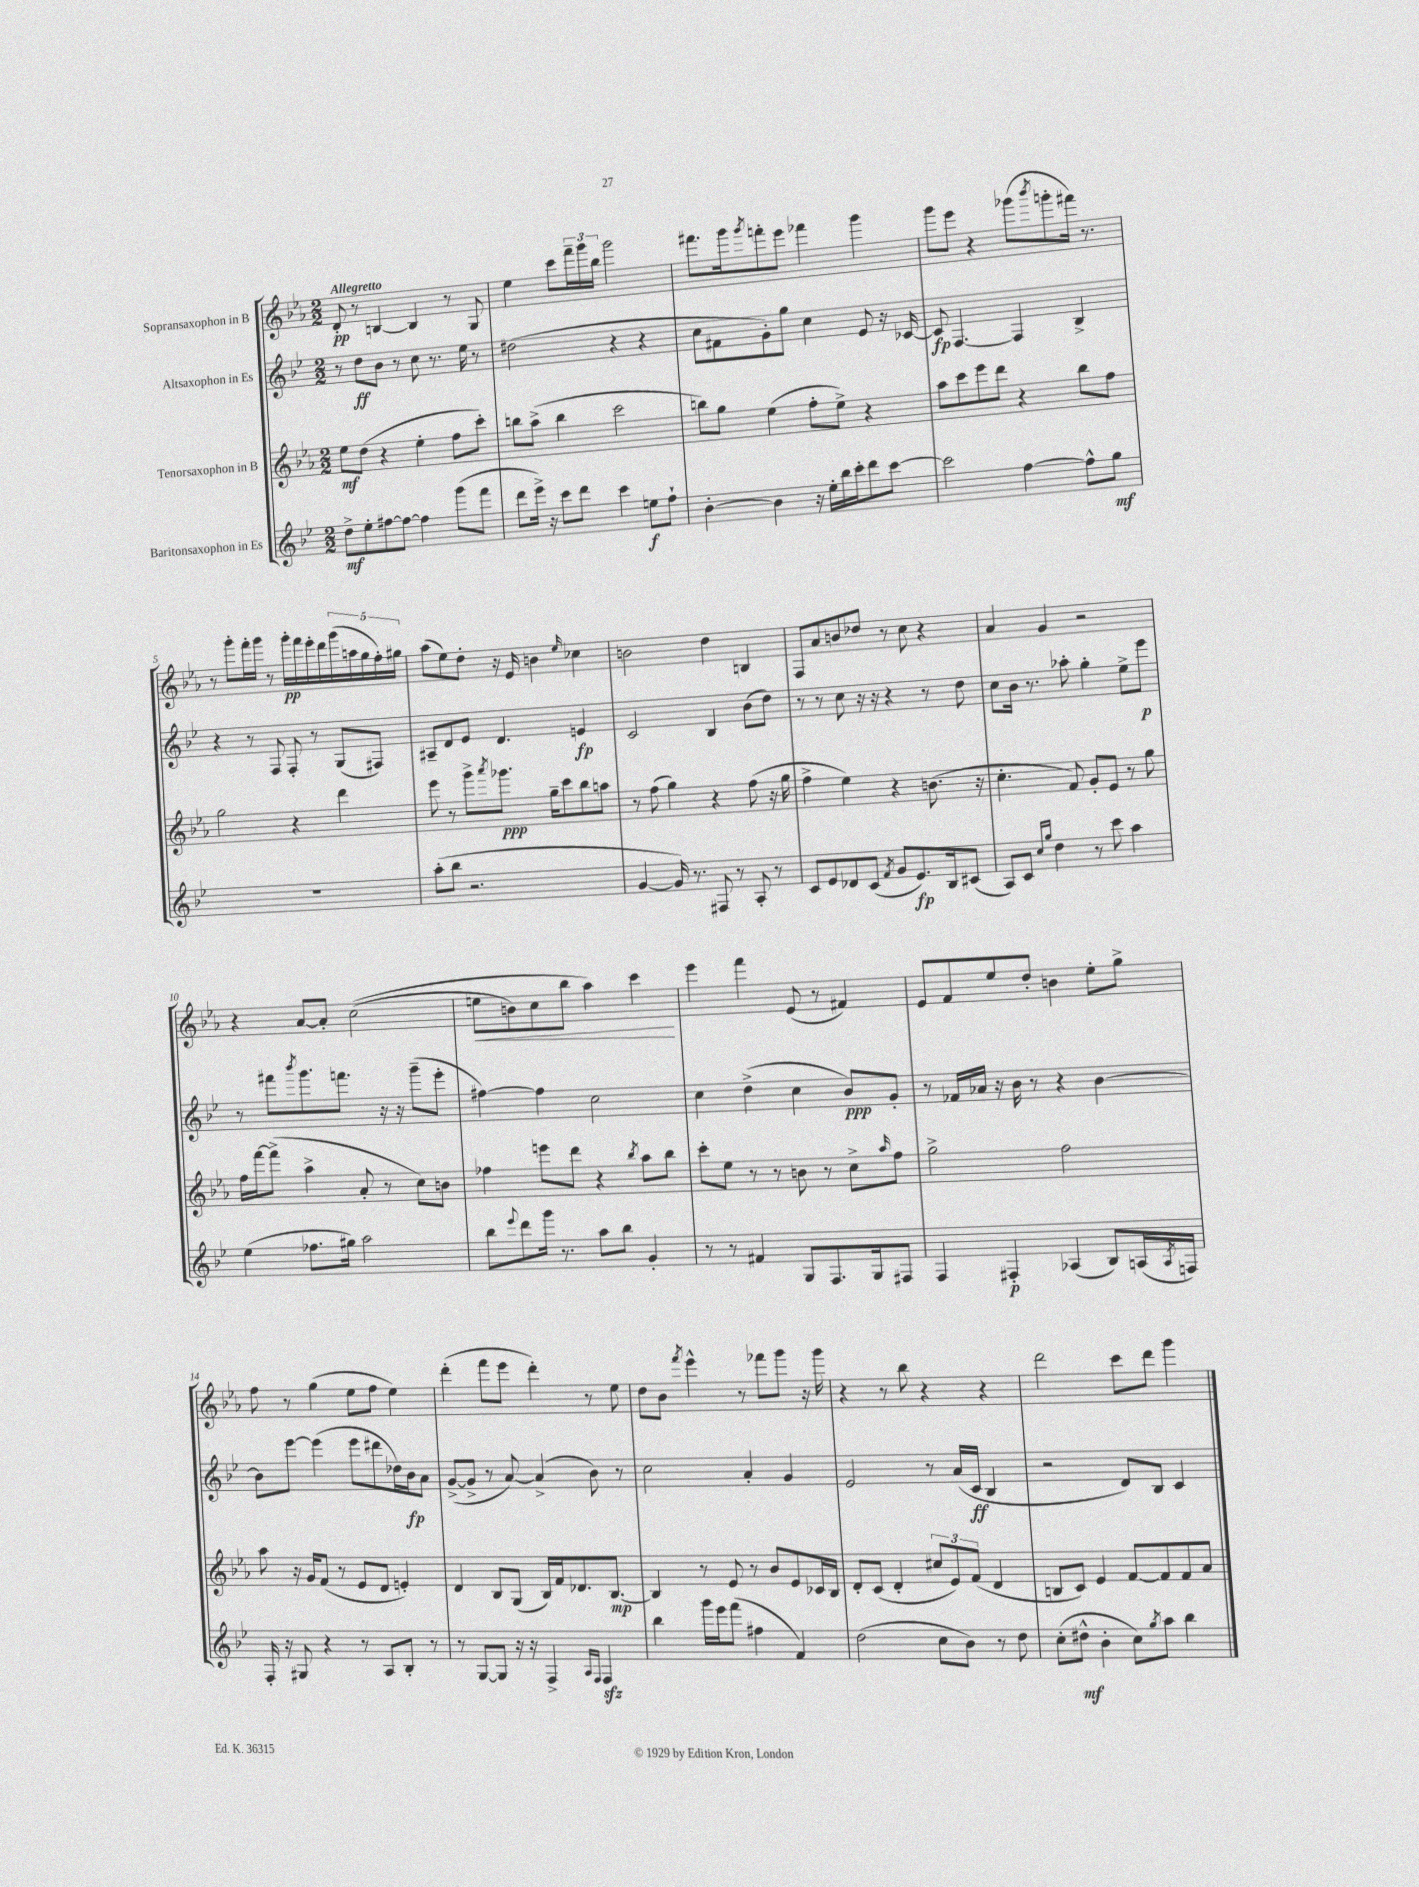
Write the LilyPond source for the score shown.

<<
\new StaffGroup <<
\new Staff = "s0" \with { instrumentName = "Sopransaxophon in B" } {
    \clef treble \key ees \major \numericTimeSignature \time 2/2 \tempo "Allegretto"
    d'8-.\pp r8 b4~ b4 r8 g8 |
    ees''4 c'''8 \tuplet 3/2 { f'''16-- g'''16 bes''16 } g'''2 |
    fis'''8. g'''16 \acciaccatura { g'''8 } f'''8-. ees'''8 fes'''4 g'''4 |
    g'''8 ees'''8 r4 ges'''8( \acciaccatura { bes'''8 } g'''8-. fis'''16) r8. |
    r8 g'''8-. f'''16-. g'''16 r8 g'''16-.\pp f'''16 ees'''16-. d'''16 \tuplet 5/4 { g'''16( a''16 g''16 f''16-.) gis''16 } |
    aes''8( ees''8) d''8-. r16 ees'16 b'4 \grace { ees''16 } ces''4 |
    b'2 d''4 b4 |
    f8 aes'8 b'8 des''8 r8 c''8 r4 |
    aes'4 g'4 r2 |
    r4 aes'8~ aes'8-. c''2(\( |
    e''8\< b'8) c''8 bes''8 aes''4\) c'''4\! |
    ees'''4 f'''4 ees'8( r8 fis'4) |
    ees'8 f'8 ees''8 d''8-. b'4 ees''8-. g''8-> |
    f''8 r8 g''4( ees''8 f''8 ees''4) |
    d'''4-.( f'''8 ees'''8 d'''4-.) r8 ees''8 |
    d''8 bes'8 \acciaccatura { f'''8 } ees'''4-^ r8 fes'''8 g'''8 r16 g'''16 |
    r4 r8 bes''8 r4 r4 |
    d'''2 c'''8 d'''8 g'''4 \bar "|." |
}
\new Staff = "s1" \with { instrumentName = "Altsaxophon in Es" } {
    \clef treble \key bes \major \numericTimeSignature \time 2/2
    r8 d''8\ff bes'8 r8 c''8 r8. ees''16 r8 |
    dis''2( r4 r4 |
    c''8 fis'8 g'8-.) g''8 c''4 ees'8 r16 ces'16~ |
    ces'8\fp f4.~ f4 bes4-> |
    r4 r8 f8 f8-. r8 g8( fis8) |
    ais8-- d'8 ees'8 d'4. e'4\fp |
    c'2 bes4 bes'8( d''8) |
    r8 r8 c''8 r16 r16 r4 r8 d''8 |
    c''8 bes'16 r8. aes''8-. g''4-. ees''8-> ees'''8\p |
    r8 fis'''8 \acciaccatura { bes'''8 } g'''8. f'''8. r16 r16 g'''8--( ees'''8-. |
    fis''4~) fis''4 c''2 |
    c''4 d''4->( c''4 bes'8\ppp) g'8-. |
    r8 fes'16 aes'16 r16 bes'16 r8 r4 bes'4~ |
    bes'8 ees'''8~ ees'''4( ees'''8 dis'''8 des''16) bes'16\fp a'8 |
    g'8~->( g'8-> r8 a'8~) a'4->( bes'8) r8 |
    c''2 a'4-. g'4 |
    ees'2 r8 a'16( c'16\ff bes4 |
    r2 d'8) bes8 c'4 \bar "|." |
}
\new Staff = "s2" \with { instrumentName = "Tenorsaxophon in B" } {
    \clef treble \key ees \major \numericTimeSignature \time 2/2
    ees''8\mf d''8( r4 ees''4-. f''8 c'''8-.) |
    b''8 aes''8->( b''4 c'''2 |
    b''8) g''8 ees''4( f''8-. ees''8->) r4 |
    aes''8 c'''8 ees'''8 d'''8 r4 bes''8 f''8 |
    g''2 r4 d'''4 |
    ees'''8 r8 g'''8-> \acciaccatura { aes'''8 } ges'''8.\ppp g''16-- c'''8 bes''8 a''8 |
    r8 f''8( g''4) r4 f''8( r16 g''16 |
    f''4-> ees''4) r4 b'8.( r16 |
    c''4.-. f'8) g'8-. ees'8 r8 g''8 |
    f''16 f'''16~ f'''8->( aes''4-> aes'8-. r8 c''8) b'8 |
    fes''4 e'''8 d'''8 r4 \acciaccatura { bes''8 } aes''8 bes''8 |
    c'''8-. ees''8 r8 r8 b'8 r8 c''8-> \grace { aes''16 } f''8 |
    g''2-> f''2 |
    aes''8 r16 g'16 f'8( r8 ees'8 d'8 e'4-.) |
    d'4 bes8 g8( bes16) f'16 des'8. bes8.~\mp |
    bes4 r8 ees'8 r8 bes'8 ees'8 ces'16 bes16 |
    d'8-. c'8( d'4-. \tuplet 3/2 { cis''8 ees'8) f'8( } d'4 |
    b8 c'8) ees'4 f'8~ f'8 f'8 aes'8 \bar "|." |
}
\new Staff = "s3" \with { instrumentName = "Baritonsaxophon in Es" } {
    \clef treble \key bes \major \numericTimeSignature \time 2/2
    d''8->\mf ees''8-. fis''8~ fis''8~ fis''4 g'''8( f'''8 |
    d'''8 ees'''16->) r16 c'''8 d'''8 c'''4 e''8\f f''8-! |
    bes'4~-. bes'4 r16 ees''16-. bes''16 c'''16-. d'''8 c'''8~ |
    c'''2 f''4~ f''8-^ g''8\mf |
    R1 |
    a''8-.( bes''8 r2. |
    g'4~ g'16) r8. fis8 r8 a8-. r8 |
    c'8 ees'8 des'8 c'8( \acciaccatura { f'8 } g'8 ees'8.\fp) bes16 cis'8( |
    a8) c'8 \grace { c''16 g''16 } d''4 r8 c'''8 a''4 |
    ees''4( fes''8. gis''16) a''2 |
    bes''8 \appoggiatura { ees'''8 } d'''8 g'''16 r8. a''8 bes''8 g'4-. |
    r8 r8 fis'4 g8 f8. g16 fis8 |
    f4 fis4-.\p aes4( bes8) a16( \acciaccatura { a8 } f16) |
    f16-. r16 gis8 r4 r8 a8 bes8-. r8 |
    r8 g8~ g8 r16 r16 f4-> \grace { a16 f16 } f4\sfz |
    bes''4 g'''16 ees'''16 f'''8( fis''4 f'4) |
    d''2( c''8 bes'8) r8 d''8 |
    c''8-.( dis''8-^\mf bes'4-. c''8) \acciaccatura { g''8 } a''8 bes''4 \bar "|." |
}
>>
>>
